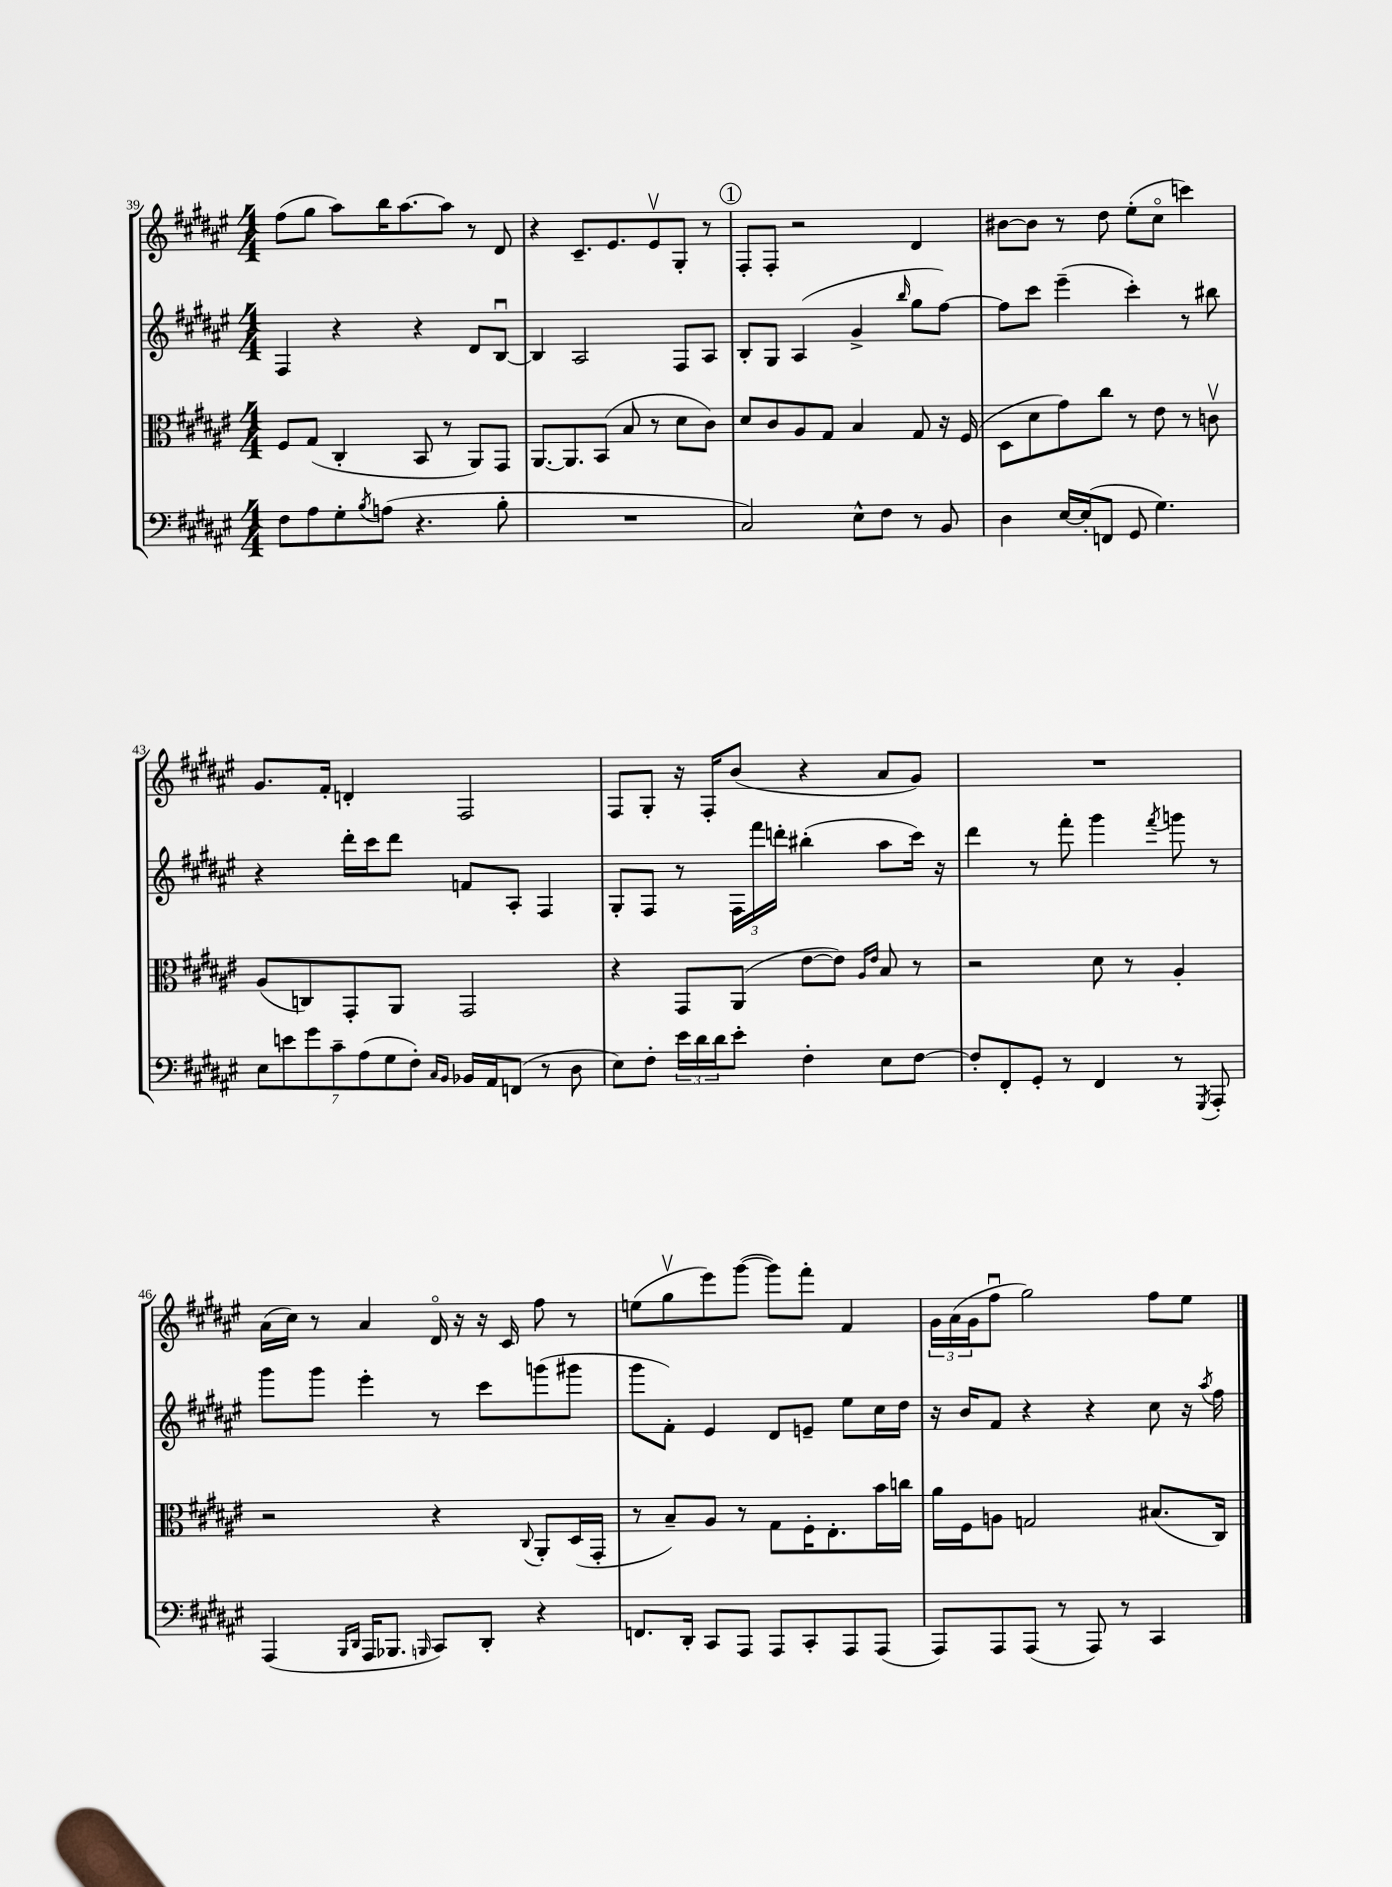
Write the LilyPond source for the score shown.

<<
\new StaffGroup <<
\new Staff = "s0" {
    \clef treble \key fis \major \numericTimeSignature \time 4/4
    fis''8( gis''8 ais''8) b''16 ais''8.~ ais''8 r8 dis'8 |
    r4 cis'8.-- eis'8. eis'8\upbow gis8-. r8 |
    \mark \markup { \circle "1" } fis8-. fis8-. r2 dis'4 |
    bis'8~ bis'8 r8 dis''8 eis''8-.( cis''8\flageolet c'''4) |
    gis'8. fis'16-. d'4-. fis2 |
    fis8 gis8-. r16 fis16-. b'8( r4 ais'8 gis'8) |
    R1 |
    ais'16( cis''16) r8 ais'4 dis'16\flageolet r16 r16 cis'16 fis''8 r8 |
    e''8( gis''8\upbow eis'''8) gis'''8~( gis'''8) fis'''8-. fis'4 |
    \tuplet 3/2 { gis'16 ais'16( gis'16 } fis''8\downbow gis''2) fis''8 eis''8 \bar "|." |
}
\new Staff = "s1" {
    \clef treble \key fis \major \numericTimeSignature \time 4/4
    fis4 r4 r4 dis'8 b8~\downbow |
    b4 ais2 fis8 ais8 |
    \mark \markup { \circle "1" } b8-. gis8 ais4( gis'4-> \grace { b''16 } gis''8 fis''8~) |
    fis''8 cis'''8 eis'''4--( cis'''4-.) r8 bis''8 |
    r4 dis'''16-. cis'''16 dis'''8 f'8 ais8-. fis4 |
    gis8-. fis8 r8 \tuplet 3/2 { fis16 fis'''16 d'''16-. } bis''4-.( ais''8 cis'''16) r16 |
    dis'''4 r8 fis'''8-. gis'''4 \acciaccatura { fis'''8 } g'''8 r8 |
    gis'''8 gis'''8 eis'''4-. r8 cis'''8 g'''8( gis'''8 |
    gis'''8 fis'8-.) eis'4 dis'8 e'8-- eis''8 cis''16 dis''16 |
    r16 b'16 fis'8 r4 r4 cis''8 r16 \acciaccatura { ais''8 } fis''16 \bar "|." |
}
\new Staff = "s2" {
    \clef alto \key fis \major \numericTimeSignature \time 4/4
    fis8 gis8( cis4-. b,8 r8 ais,8) gis,8 |
    ais,8.~ ais,8. b,8( b8 r8 dis'8 cis'8) |
    \mark \markup { \circle "1" } dis'8 cis'8 ais8 gis8 b4 gis8 r16 fis16( |
    dis8 dis'8 gis'8) cis''8 r8 eis'8 r8 c'8\upbow |
    ais8( c8) gis,8-. ais,8 gis,2 |
    r4 gis,8 ais,8( eis'8~ eis'8) \grace { ais16 eis'16 } b8 r8 |
    r2 dis'8 r8 ais4-. |
    r2 r4 \appoggiatura { cis8 } ais,8-. dis16( gis,16-. |
    r8 b8--) ais8 r8 gis8 fis16-. eis8.-. b'16 c''16 |
    ais'16 fis16 a8 g2 bis8.( cis16) \bar "|." |
}
\new Staff = "s3" {
    \clef bass \key fis \major \numericTimeSignature \time 4/4
    fis8 ais8 gis8-. \acciaccatura { b8 } a8( r4. b8-. |
    R1 |
    \mark \markup { \circle "1" } cis2) eis8-^ fis8 r8 b,8 |
    dis4 eis16~ eis16-.( f,8 gis,8 gis4.) |
    \tuplet 7/4 { eis8 e'8 gis'8 cis'8-- ais8( gis8 fis8-.) } \grace { cis16 b,16 } bes,16 ais,16 f,8( r8 dis8 |
    eis8) fis8-. \tuplet 3/2 { eis'16 dis'16 dis'16 } eis'8-. fis4-. eis8 fis8~ |
    fis8-. fis,8-. gis,8-. r8 fis,4 r8 \acciaccatura { gis,,8 } ais,,8-. |
    ais,,4( \grace { b,,16 dis,16 } ais,,16 bes,,8. \grace { b,,16 } cis,8) dis,8-. r4 |
    f,8. dis,16-. cis,8 ais,,8 ais,,8 cis,8-. ais,,8 ais,,8( |
    ais,,8) ais,,8 ais,,8( r8 ais,,8) r8 cis,4 \bar "|." |
}
>>
>>
\layout { \context { \Score currentBarNumber = #39 } }
